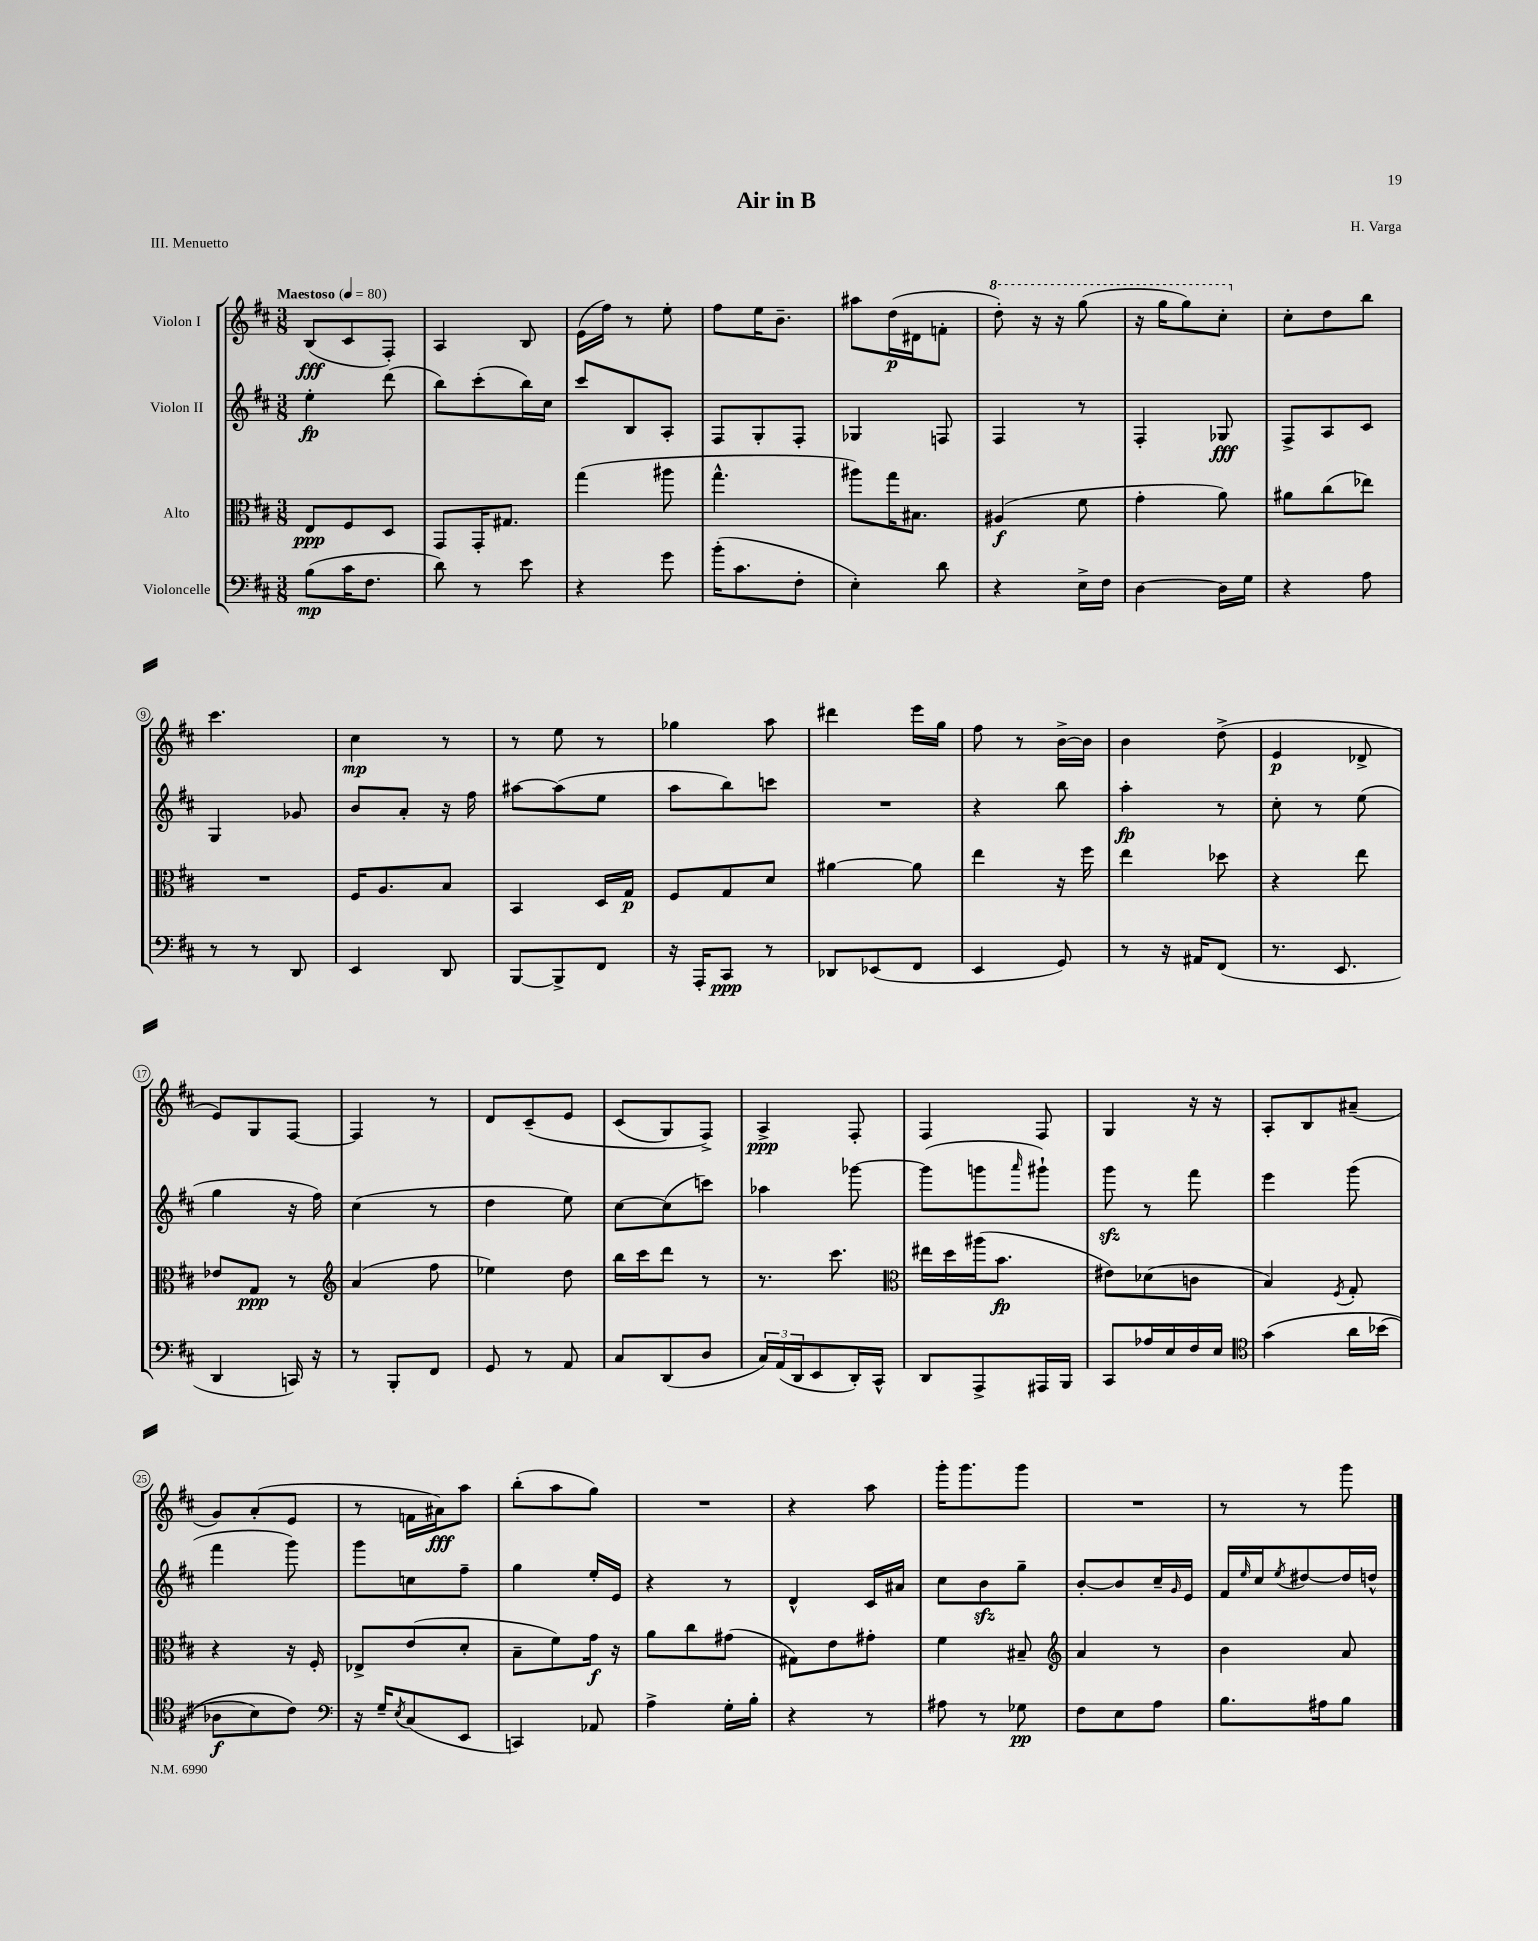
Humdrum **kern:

**kern	**dynam	**kern	**dynam	**kern	**dynam	**kern	**dynam
*part4	*part4	*part3	*part3	*part2	*part2	*part1	*part1
*staff4	*staff4	*staff3	*staff3	*staff2	*staff2	*staff1	*staff1
*I"Violoncelle	*	*I"Alto	*	*I"Violon II	*	*I"Violon I	*
*clefF4	*	*clefC3	*	*clefG2	*	*clefG2	*
*k[f#c#]	*	*k[f#c#]	*	*k[f#c#]	*	*k[f#c#]	*
*M3/8	*	*M3/8	*	*M3/8	*	*M3/8	*
*MM80	*	*MM80	*	*MM80	*	*MM80	*
=1	=1	=1	=1	=1	=1	=1	=1
!	!	!	!	!	!	!LO:TX:a:B:t=Maestoso	!
(8B\L	mp	8E/L	ppp	4ee'\	fp	(8B/L	fff
16c#\K	.	8F#/	.	.	.	8c#/	.
8.F#\J	.	.	.	.	.	.	.
.	.	8D/J	.	(8ddd\	.	8F#'/J)	.
=2	=2	=2	=2	=2	=2	=2	=2
8d\)	.	8GG/L	.	8bb\L)	.	4A/	.
8r	.	16GG'/K	.	(8ccc#'\	.	.	.
.	.	8.G#X/J	.	.	.	.	.
8e\	.	.	.	16bb\L)	.	8B/	.
.	.	.	.	16cc#\JJ	.	.	.
=3	=3	=3	=3	=3	=3	=3	=3
4r	.	(4gg\	.	8ccc#/L	.	(16e\LL	.
.	.	.	.	.	.	16ff#\JJ)	.
.	.	.	.	8B/	.	8r	.
8g\	.	8aa#X\	.	8A'/J	.	8ee'\	.
=4	=4	=4	=4	=4	=4	=4	=4
(16b'\KL	.	4.gg^^\	.	8F#/L	.	8ff#\L	.
8.c#\	.	.	.	.	.	.	.
.	.	.	.	8G'/	.	16ee\K	.
.	.	.	.	.	.	8.b~\J	.
8F#'\J	.	.	.	8F#'/J	.	.	.
=5	=5	=5	=5	=5	=5	=5	=5
4E'\)	.	8aa#X\L)	.	4G-X/	.	8aa#X\L	.
.	.	16gg\K	.	.	.	(16dd\L	p
.	.	8.B#X\J	.	.	.	16d#X\J	.
8d\	.	.	.	8Fn/	.	8fn'\J	.
=6	=6	=6	=6	=6	=6	=6	=6
*	*	*	*	*	*	*8va	*
4r	.	(4A#X/	f	4F#/	.	8ddd'\)	.
.	.	.	.	.	.	16r	.
.	.	.	.	.	.	16r	.
16E^\LL	.	8f#\	.	8r	.	(8ggg\	.
16F#\JJ	.	.	.	.	.	.	.
=7	=7	=7	=7	=7	=7	=7	=7
[4D\	.	4g'\	.	4F#'/	.	16r	.
.	.	.	.	.	.	16ggg\KL	.
.	.	.	.	.	.	8ggg\)	.
16D\LL]	.	8a\)	.	8G-X/	fff	8ccc#'\J	.
16G\JJ	.	.	.	.	.	.	.
=8	=8	=8	=8	=8	=8	=8	=8
*	*	*	*	*	*	*X8va	*
4r	.	8a#X\L	.	8F#^/L	.	8cc#'\L	.
.	.	(8cc#\	.	8A/	.	8dd\	.
8A\	.	8ee-X\J)	.	8c#/J	.	8bb\J	.
!!LO:LB:g=z
=9	=9	=9	=9	=9	=9	=9	=9
8r	.	4.r	.	4G/	.	4.ccc#\	.
8r	.	.	.	.	.	.	.
8DD/	.	.	.	8g-X/	.	.	.
=10	=10	=10	=10	=10	=10	=10	=10
4EE/	.	16F#/KL	.	8b/L	.	4cc#\	mp
.	.	8.A/	.	.	.	.	.
.	.	.	.	8a'/J	.	.	.
8DD/	.	8B/J	.	16r	.	8r	.
.	.	.	.	16ff#\	.	.	.
=11	=11	=11	=11	=11	=11	=11	=11
[8BBB/L	.	4BB/	.	[8aa#X\L	.	8r	.
8BBB^/]	.	.	.	(8aa#\]	.	8ee\	.
8FF#/J	.	16D/LL	.	8ee\J	.	8r	.
.	.	16G/JJ	p	.	.	.	.
=12	=12	=12	=12	=12	=12	=12	=12
16r	.	8F#/L	.	8aa\L	.	4gg-X\	.
16AAA'/KL	.	.	.	.	.	.	.
8CC#/J	ppp	8G/	.	8bb\)	.	.	.
8r	.	8d/J	.	8cccn\J	.	8aa\	.
=13	=13	=13	=13	=13	=13	=13	=13
8DD-X/L	.	[4a#X\	.	4.r	.	4ddd#X\	.
(8EE-X/	.	.	.	.	.	.	.
8FF#/J	.	8a#\]	.	.	.	16eee\LL	.
.	.	.	.	.	.	16gg\JJ	.
=14	=14	=14	=14	=14	=14	=14	=14
4EE/	.	4ee\	.	4r	.	8ff#\	.
.	.	.	.	.	.	8r	.
8GG/)	.	16r	.	8bb\	.	[16b^\LL	.
.	.	16ff#\	.	.	.	16b\JJ]	.
=15	=15	=15	=15	=15	=15	=15	=15
8r	.	4ee\	.	4aa'\	fp	4b\	.
16r	.	.	.	.	.	.	.
16AA#X/KL	.	.	.	.	.	.	.
(8FF#/J	.	8dd-X\	.	8r	.	(8dd^\	.
=16	=16	=16	=16	=16	=16	=16	=16
8.r	.	4r	.	8cc#'\	.	4e/	p
.	.	.	.	8r	.	.	.
8.EE/	.	.	.	.	.	.	.
.	.	8ee\	.	(8ee\	.	8d-X^/	.
!!LO:LB:g=z
=17	=17	=17	=17	=17	=17	=17	=17
4DD/	.	8e-X/L	.	4gg\	.	8e/L)	.
.	.	8G/J	ppp	.	.	8G/	.
16CCn/)	.	8r	.	16r	.	[8F#/J	.
16r	.	.	.	16ff#\)	.	.	.
=18	=18	=18	=18	=18	=18	=18	=18
*	*	*clefG2	*	*	*	*	*
8r	.	(4a/	.	(4cc#\	.	4F#/]	.
8BBB'/L	.	.	.	.	.	.	.
8FF#/J	.	8ff#\	.	8r	.	8r	.
=19	=19	=19	=19	=19	=19	=19	=19
8GG/	.	4ee-X\)	.	4dd\	.	8d/L	.
8r	.	.	.	.	.	(8c#~/	.
8AA/	.	8dd\	.	8ee\)	.	8e/J	.
=20	=20	=20	=20	=20	=20	=20	=20
8C#/L	.	16bb\LL	.	[8cc#\L	.	(8c#/L	.
.	.	16ccc#\J	.	.	.	.	.
(8DD/	.	8ddd\J	.	(8cc#\]	.	8G/)	.
8D/J	.	8r	.	8cccn\J)	.	8F#^/J)	.
=21	=21	=21	=21	=21	=21	=21	=21
24C#/LL)	.	8.r	.	4aa-X\	.	4A^/	ppp
(24AA/	.	.	.	.	.	.	.
24DD/J	.	.	.	.	.	.	.
8EE/	.	.	.	.	.	.	.
.	.	8.ccc#\	.	.	.	.	.
16DD'/L)	.	.	.	[8ggg-X\	.	8F#'/	.
16CC#^^/JJ	.	.	.	.	.	.	.
=22	=22	=22	=22	=22	=22	=22	=22
*	*	*clefC3	*	*	*	*	*
8DD/L	.	16ee#X\LL	.	(8ggg-\L]	.	4F#/	.
.	.	16dd\	.	.	.	.	.
8AAA^/	.	(16aa#X\J	.	8gggn\	.	.	.
.	.	8.b\J	fp	.	.	.	.
.	.	.	.	16qqaaa/	.	.	.
16AAA#X/L	.	.	.	8ggg#X`\J)	.	8F#/	.
16BBB/JJ	.	.	.	.	.	.	.
=23	=23	=23	=23	=23	=23	=23	=23
8CC#/L	.	8e#X\L)	.	8gggzz\	.	4G/	.
16A-X/L	.	(8d-X\	.	8r	.	.	.
16E/	.	.	.	.	.	.	.
16F#/	.	8cn\J	.	8fff#\	.	16r	.
16E/JJ	.	.	.	.	.	16r	.
=24	=24	=24	=24	=24	=24	=24	=24
*clefC4	*	*	*	*	*	*	*
(4g\	.	4B/)	.	4eee\	.	8A'/L	.
.	.	.	.	.	.	8B/	.
.	.	8qF#/	.	.	.	.	.
16a\LL	.	8G'/	.	(8ggg\	.	(8a#X~/J	.
(16b-X\JJ	.	.	.	.	.	.	.
!!LO:LB:g=z
=25	=25	=25	=25	=25	=25	=25	=25
8A-X\L	f	4r	.	4fff#\	.	8g/L)	.
8B\)	.	.	.	.	.	(8a'/	.
8c#\J)	.	16r	.	8ggg\)	.	8e/J	.
.	.	16F#'/	.	.	.	.	.
=26	=26	=26	=26	=26	=26	=26	=26
*clefF4	*	*	*	*	*	*	*
16r	.	8E-X^/L	.	8ggg\L	.	8r	.
16G~/KL	.	.	.	.	.	.	.
8qE/	.	.	.	.	.	.	.
(8C#/	.	(8e/	.	8ccn\	.	16fn\LL	.
.	.	.	.	.	.	16a#X\J)	fff
8EE/J	.	8d'/J	.	8ff#~\J	.	8aa\J	.
=27	=27	=27	=27	=27	=27	=27	=27
4CCn/)	.	8B~\L	.	4gg\	.	(8bb'\L	.
.	.	8f#\)	.	.	.	8aa\	.
8AA-X/	.	16g\Jk	f	16ee'/LL	.	8gg\J)	.
.	.	16r	.	16e/JJ	.	.	.
=28	=28	=28	=28	=28	=28	=28	=28
4A^\	.	8a\L	.	4r	.	4.r	.
.	.	8cc#\	.	.	.	.	.
16G'\LL	.	(8g#X\J	.	8r	.	.	.
16B'\JJ	.	.	.	.	.	.	.
=29	=29	=29	=29	=29	=29	=29	=29
4r	.	8G#X\L)	.	4d^^/	.	4r	.
.	.	8e\	.	.	.	.	.
8r	.	8g#X'\J	.	16c#/LL	.	8aa\	.
.	.	.	.	16a#X/JJ	.	.	.
=30	=30	=30	=30	=30	=30	=30	=30
8A#X\	.	4f#\	.	8cc#\L	.	16ggg'\KL	.
.	.	.	.	.	.	8.ggg\	.
8r	.	.	.	8bzz\	.	.	.
8G-X\	pp	8B#X~/	.	8gg~\J	.	8ggg\J	.
=31	=31	=31	=31	=31	=31	=31	=31
*	*	*clefG2	*	*	*	*	*
8F#\L	.	4a/	.	[8b'/L	.	4.r	.
8E\	.	.	.	8b/]	.	.	.
8A\J	.	8r	.	16cc#~/L	.	.	.
.	.	.	.	16qqg/	.	.	.
.	.	.	.	16e/JJ	.	.	.
=32	=32	=32	=32	=32	=32	=32	=32
8.B\L	.	4b\	.	16f#/LL	.	8r	.
.	.	.	.	16qqee/	.	.	.
.	.	.	.	16cc#/J	.	.	.
.	.	.	.	8qee/	.	.	.
.	.	.	.	[8dd#X/	.	8r	.
16A#X\k	.	.	.	.	.	.	.
8B\J	.	8a/	.	16dd#/L]	.	8ggg\	.
.	.	.	.	16ddn^^/JJ	.	.	.
==	==	==	==	==	==	==	==
*-	*-	*-	*-	*-	*-	*-	*-
